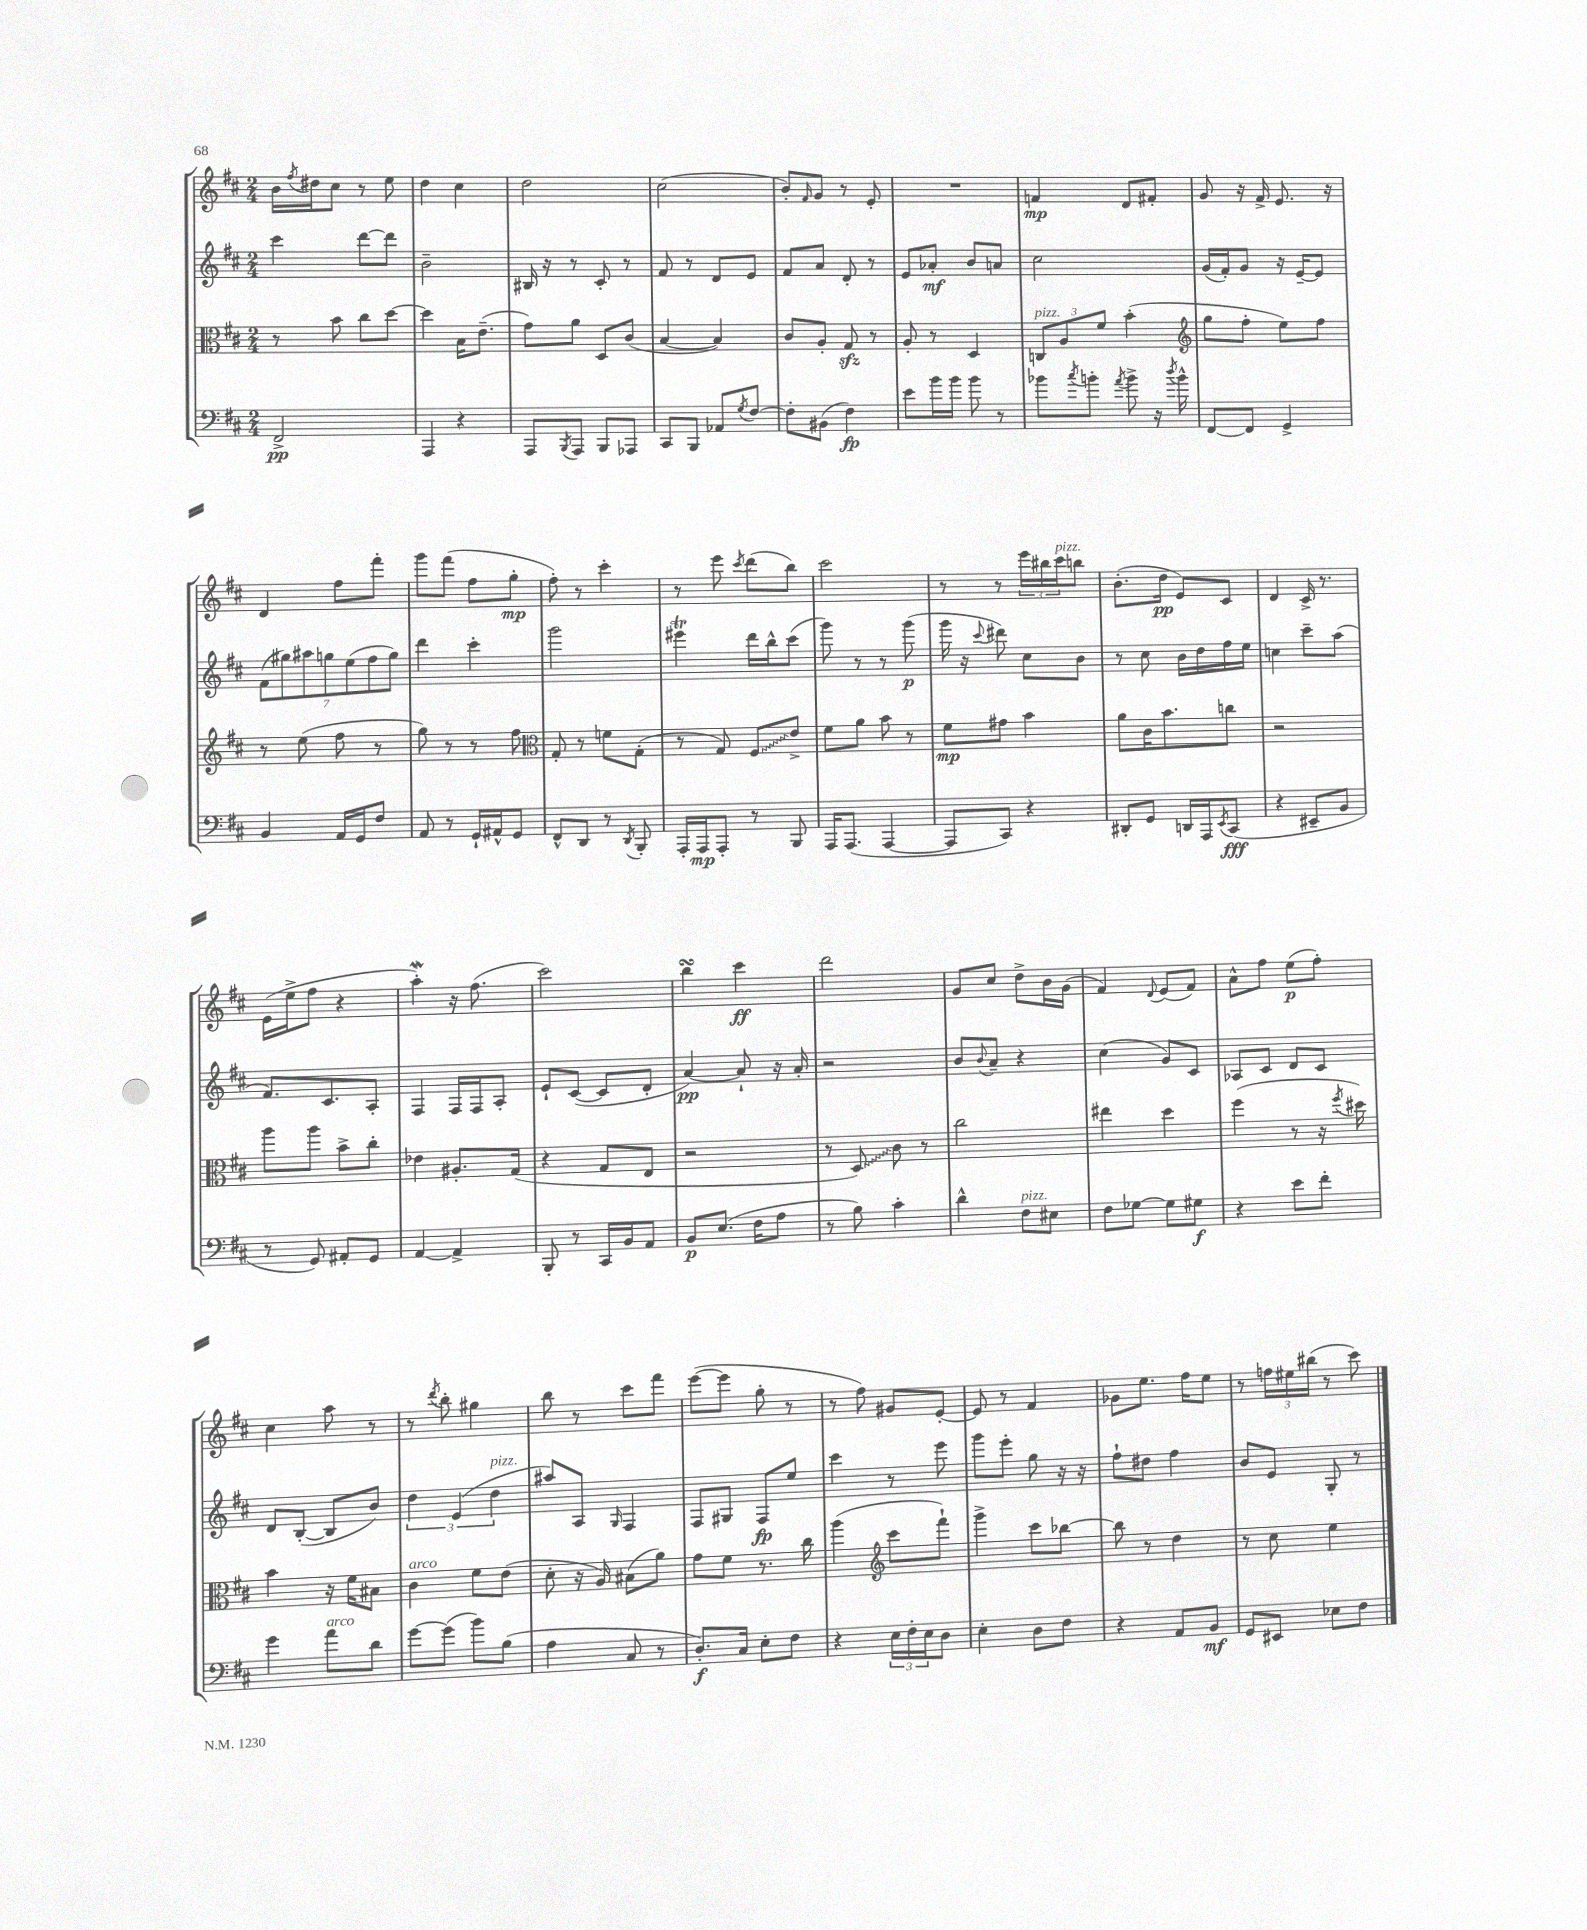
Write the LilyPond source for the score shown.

<<
\new StaffGroup <<
\new Staff = "s0" {
    \clef treble \key d \major \numericTimeSignature \time 2/4
    b'16 \acciaccatura { fis''8 } dis''16 cis''8 r8 e''8 |
    d''4 cis''4 |
    d''2 |
    cis''2( |
    b'8-.) \grace { fis'16 } g'8 r8 e'8-. |
    R2 |
    f'4\mp d'8 fis'8-. |
    g'8 r16 fis'16-> e'8. r16 |
    d'4 fis''8 fis'''8-. |
    g'''8 fis'''8( fis''8 g''8-.\mp |
    fis''8-.) r8 cis'''4-. |
    r8 e'''8 \acciaccatura { cis'''8 } d'''8( b''8) |
    cis'''2 |
    r8 r8 \tuplet 3/2 { e'''16 bis''16 cis'''16^\markup { \italic "pizz." } } b''8 |
    b'8.-.( d''16\pp e'8) cis'8 |
    d'4 cis'16-> r8. |
    e'16( e''16-> fis''8 r4 |
    a''4-.\mordent) r16 fis''8.( |
    cis'''2) |
    b''4\turn cis'''4\ff |
    d'''2 |
    g'8 cis''8 d''8-> b'16 g'16( |
    fis'4) \appoggiatura { d'8 } e'8( fis'8) |
    a'8-^ fis''8 e''8\p( fis''8-.) |
    cis''4 a''8 r8 |
    r8 \acciaccatura { d'''8 } b''8-. gis''4 |
    b''8 r8 cis'''8 fis'''8 |
    e'''8~( e'''8 g''8-. r8 |
    r8 fis''8) gis'8 e'8~-. |
    e'8 r8 fis'4 |
    ges'8 e''8. fis''16 e''8 |
    r8 \tuplet 3/2 { f''16 eis''16 bis''16( } r8 cis'''8) \bar "|." |
}
\new Staff = "s1" {
    \clef treble \key d \major \numericTimeSignature \time 2/4
    cis'''4 d'''8~ d'''8 |
    b'2-- |
    bis16 r16 r8 cis'8-. r8 |
    fis'8 r8 d'8 e'8 |
    fis'8 a'8 d'8-. r8 |
    e'8 aes'8-.\mf b'8 a'8 |
    cis''2 |
    g'16( fis'16-.) g'8 r16 e'16~-- e'8 |
    \tuplet 7/4 { fis'8( gis''8) ais''8 g''8 e''8( fis''8 g''8) } |
    d'''4 cis'''4-. |
    g'''2 |
    eis'''4\trill d'''16 b''16-^ cis'''8( |
    g'''8) r8 r8 g'''8\p( |
    g'''16 r16 \appoggiatura { cis'''8 } dis'''8) cis''8 b'8 |
    r8 cis''8 b'16 d''16 fis''16 e''16 |
    c''4 cis'''8-- a''8( |
    fis'8.) cis'8. a8-. |
    fis4 fis16 fis16 a8-. |
    e'8-! cis'8~( cis'8 d'8-. |
    a'4~\pp) a'8-! r16 a'16-. |
    r2 |
    b'8 \appoggiatura { b'8 } a'8-- r4 |
    cis''4( g'8) cis'8 |
    aes8 cis'8 d'8 cis'8 |
    d'8 b8~-.( b8 b'8) |
    \tuplet 3/2 { d''4 e'4( d''4^\markup { \italic "pizz." } } |
    ais''8) a8 \grace { g16 } fis4 |
    fis8 gis8 fis8\fp e''8 |
    cis'''4 r8 e'''8 |
    g'''8 e'''8-. g''8 r16 r16 |
    fis''8-! dis''8 fis''4 |
    b'8 e'8 g8-. r8 \bar "|." |
}
\new Staff = "s2" {
    \clef alto \key d \major \numericTimeSignature \time 2/4
    r8 b'8 cis''8 d''8~ |
    d''4 b16 e'8.--( |
    g'8) a'8 d8 cis'8( |
    b4~ b4) |
    cis'8 a8-. g8\sfz r8 |
    a8-. r8 d4 |
    \tuplet 3/2 { c8^\markup { \italic "pizz." } a8 fis'8 } b'4-.( |
    \clef treble g''8 fis''8-. e''8) fis''8 |
    r8 e''8( fis''8 r8 |
    g''8) r8 r8 fis''8 |
    \clef alto g8-. r8 f'8 g8-.( |
    r8 g8) \once \override Glissando.style = #'zigzag fis8\glissando e'8-> |
    fis'8 a'8 b'8 r8 |
    fis'8\mp gis'8 b'4 |
    a'8 cis'16 b'8. c''8 |
    r2 |
    a''8 a''8 b'8-> cis''8-. |
    ees'4 ais8.-. g16( |
    r4 g8 e8 |
    r2 |
    r8 \once \override Glissando.style = #'zigzag d8\glissando) cis'8 r8 |
    cis''2 |
    eis''4 d''4 |
    fis''4( r8 r16 \acciaccatura { fis''8 } dis''16) |
    b'4 r16 fis'16 bis8 |
    cis'4^\markup { \italic "arco" } fis'8 e'8( |
    d'8-. r16 a16) bis8( a'8) |
    g'8 fis'8 r8. cis''16 |
    a''4( \clef treble cis'''8 fis'''8-!) |
    g'''4-> cis'''8 bes''8~ |
    bes''8 r8 d''4 |
    r8 cis''8 e''4 \bar "|." |
}
\new Staff = "s3" {
    \clef bass \key d \major \numericTimeSignature \time 2/4
    fis,2->\pp |
    a,,4 r4 |
    a,,8 \acciaccatura { b,,8 } a,,8 b,,8 aes,,8 |
    cis,8 b,,8 aes,8 \acciaccatura { g8 } fis8~ |
    fis8-. bis,8( fis4\fp) |
    e'8 b'16 b'16 b'8 r8 |
    bes'8 \acciaccatura { cis''8 } b'8-. \acciaccatura { a'8 } b'8-> r16 \acciaccatura { d''8 } b'16-^ |
    fis,8~ fis,8 g,4-> |
    b,4 a,16 g,16 fis8 |
    a,8 r8 g,16-! ais,16-^ g,8 |
    fis,8-^ d,8 r8 \acciaccatura { d,8 } b,,8-. |
    a,,16-. a,,16\mp a,,8-. r8 b,,8 |
    a,,16 a,,8.( a,,4~ |
    a,,8 cis,8) r4 |
    dis,8-. g,8 d,16 a,,16 \acciaccatura { e,8 } cis,8\fff( |
    r4 eis,8-- b,8 |
    r8 g,8) ais,8-. g,8 |
    a,4~ a,4-> |
    b,,8-. r8 cis,16 b,16 a,8 |
    b,8\p e8.( fis16 a8 |
    r8 b8) cis'4-. |
    d'4-^ fis8^\markup { \italic "pizz." } eis8 |
    fis8 ges8~ ges8 gis8\f |
    r4 e'8 fis'8-. |
    g'4 a'8^\markup { \italic "arco" } d'8 |
    g'8~ g'8( b'8) b8( |
    a4 cis8 r8 |
    d8.-.\f) cis16 e8-. fis8 |
    r4 \tuplet 3/2 { e16 fis16-. e16 } d8 |
    e4-. d8 fis8 |
    r4 a,8 b,8\mf |
    g,8 eis,8 ees8 fis8 \bar "|." |
}
>>
>>
\layout { \context { \Score \remove "Bar_number_engraver" } }
